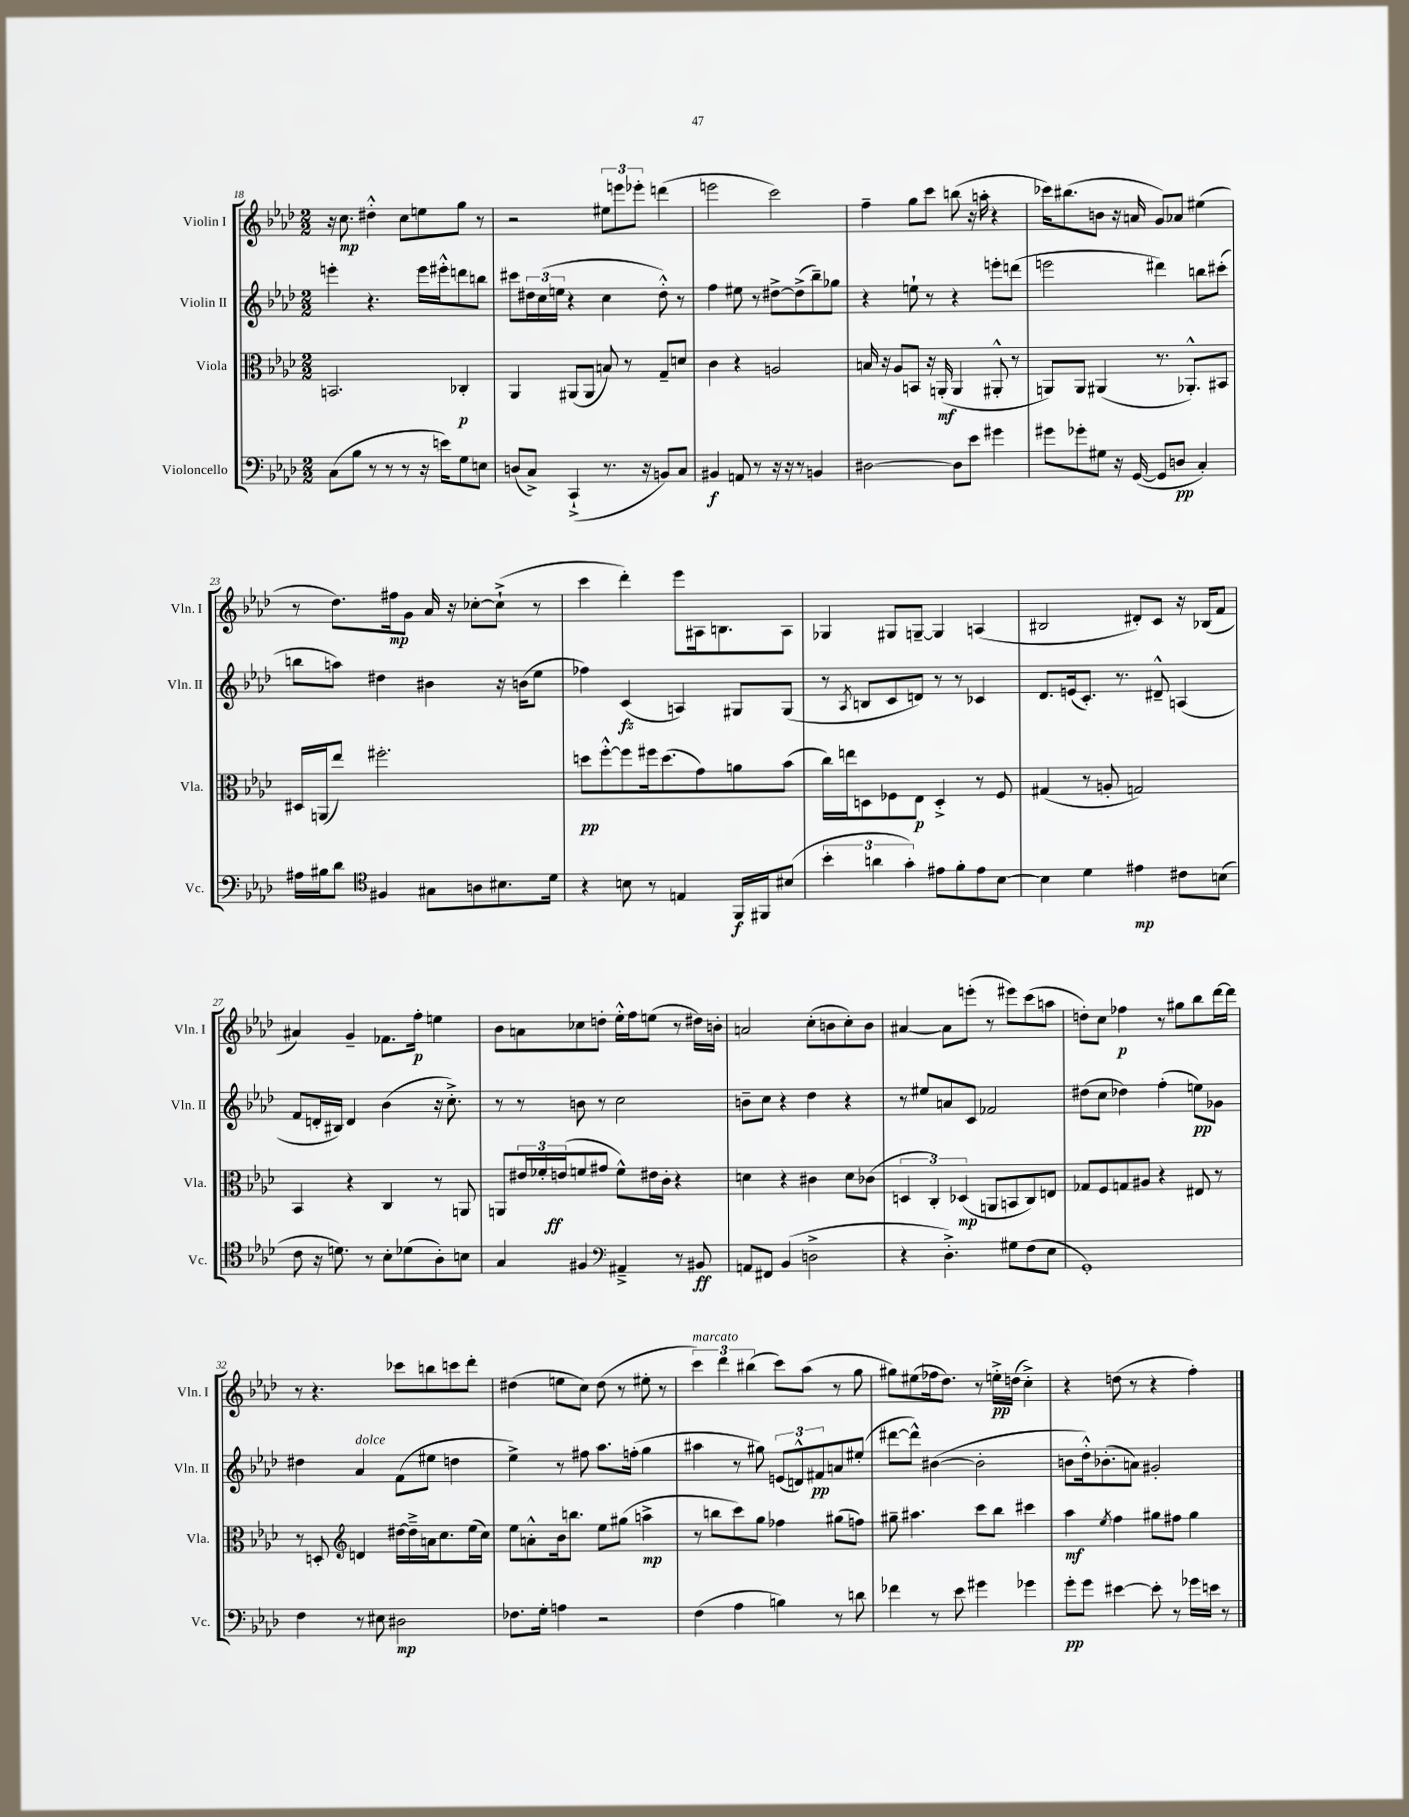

**kern	**kern	**kern	**kern
*staff4	*staff3	*staff2	*staff1
*clefF4	*clefC3	*clefG2	*clefG2
*k[b-e-a-d-]	*k[b-e-a-d-]	*k[b-e-a-d-]	*k[b-e-a-d-]
*M2/2	*M2/2	*M2/2	*M2/2
(8C	2.BB	4eee'	16r
.	.	.	8.cc
8B-	.	.	.
8r	.	4.r	4dd#'^^
8r	.	.	.
8r	.	.	8cc
16r	.	16eee	8ee
16e)	.	16eee#'^^	.
8G	4C-'	8ddd	8gg
8E	.	8bb	8r
=	=	=	=
(8D	4AA-	8ccc#	2r
8C^)	.	24dd#	.
.	.	(24cc	.
.	.	24ee	.
(4CC`^	(8AA#	4r	.
.	8AA#	.	.
8.r	8B)	4cc	12ee#
.	.	.	12eee
.	8r	.	.
.	.	.	12eee-'
16r	.	.	.
8BB)	8G~	8dd#'^^)	(4ddd
8C	8d	8r	.
=	=	=	=
4BB#	4c	4ff	2eee
8AA	4r	8ee#	.
8r	.	8r	.
16r	2A	[8dd#^	2ccc)
16r	.	.	.
8r	.	(8dd#^]	.
4BB	.	8bb-~)	.
.	.	8gg-	.
=	=	=	=
[2D#	16B	4r	4ff~
.	16r	.	.
.	8A-	.	.
.	8BB	8ee`	8gg
.	16r	8r	8ccc
.	(16AA'	.	.
8D#]	4AA	4r	(8bb
8e-	.	.	16r
.	.	.	16aa'
4g#	8AA#'^^	8eee'	4r
.	8r	(8ddd	.
=	=	=	=
8g#	8AA)	2eee	16ccc-)
.	.	.	(8.bb#
8g-'	8AA	.	.
8G#	(4AA#	.	8b
16r	.	.	16r
([16GG	.	.	16a
8GG]	8.r	4ddd#)	8g)
8D	.	.	8a-
.	8.AA-'^^)	.	.
4C')	.	8bb	(4ee#
.	8BB#	(8ccc#'	.
=	=	=	=
16A#	16D#	8bb	8r
16B#	(16AA	.	.
8d-	8ee-)	8aa)	8.dd-)
*clefC4	*	*	*
4F#	2.ff#'	4dd#	.
.	.	.	16ff#
.	.	.	8g
8G#	.	4b#	16a-
.	.	.	16r
8A	.	.	[8cc-'
8.B#	.	16r	(8cc-`^]
.	.	(16b	.
.	.	8ee-	8r
16d-	.	.	.
=	=	=	=
4r	8dd	4ff-)	4ccc
.	[8ff'^^	.	.
8B	8ff]	(4c	4ddd-')
8r	16ff#	.	.
.	(8.dd	.	.
4E	.	4A)	8eee-
.	8g)	.	16A#
.	.	.	8.B
16FF	8a	8G#	.
16FF#	.	.	.
(8B#	(8b-	(8G#	8A#
=	=	=	=
6b-'	16cc)	8r	4G-
.	16ee	.	.
.	.	8qA-	.
.	8D	8B	.
6a	.	.	.
.	8F-	8c	8G#
6g')	.	.	.
.	8E-	8d)	[8G~
8e#	4D'^	8r	4G]
8f'	.	8r	.
8e#	8r	4c-	(4A
[8B-	8F-	.	.
=	=	=	=
4B-]	(4G#	8.d-	2B#
.	.	(16e	.
4d-	8r	8.c')	.
.	8A'	.	.
.	.	8.r	.
4e#	2G)	.	8d#')
.	.	8d#~^^	8c
8c#	.	(4A	16r
.	.	.	(16B-
(8B	.	.	8f
=	=	=	=
8c	4BB-	8f	4a#)
16r	.	16d'	.
8.d)	.	16B#)	.
.	4r	4d	4g~
8r	.	.	.
8B-'	4C	(4b-	8.f-
(8d-	.	.	.
.	.	.	16ff'
8A-')	8r	16r	4ee
.	.	8.cc'^)	.
8B	8AA	.	.
=	=	=	=
4G	8AA	8r	8b-
.	24e#	8r	8a
.	24f-'	.	.
.	(24e	.	.
4F#	8f	8b	8cc-
.	8g#	8r	8dd'
*clefF4	*	*	*
4AA#~^	8f^^)	2cc	16ee-'^^
.	.	.	16ff
.	16e#	.	(8ee
.	16c'	.	.
8r	4r	.	8r
8BB#	.	.	16dd#)
.	.	.	16b'
=	=	=	=
8AA	4d	8b~	2a
8FF#	.	8cc	.
(4BB-	4r	4r	.
2D^	4c#	4dd-	(8cc'
.	.	.	8b
.	8d	4r	8cc')
.	(8c-	.	8b
=	=	=	=
4r	6D	8r	[4a#
.	.	8ee#	.
.	6C')	.	.
4.D-'^)	.	8a	8a#]
.	(6D-	.	.
.	.	8c	(8eee'
.	8AA	2f-	8r
8G#	8BB	.	8eee#)
(8F	8C)	.	(8ccc
8E-	8E	.	8aa
=	=	=	=
1GG')	8G-	(8dd#	8dd')
.	8F	8cc	8cc
.	8G	4dd-)	4ff-
.	8A#	.	.
.	4r	(4ff'	8r
.	.	.	8gg#
.	8E#	8ee)	8bb-
.	8r	8g-	[16ddd-
.	.	.	16ddd-]
=	=	=	=
4F	8r	4dd#	8r
.	8D'	.	4.r
*	*clefG2	*	*
8r	4d	4a-	.
8E#	.	.	.
2D#	[16dd#	(8f	8ccc-
.	16dd#~^]	.	.
.	16a	8ee#	8bb
.	8.cc	.	.
.	.	4dd	8ccc
.	(16ee-	.	8ddd-'
.	16cc)	.	.
=	=	=	=
8.F-	8ee-	4ee-^)	(4dd#
.	8a'^^	.	.
16G'	.	.	.
4A	16b-	8r	8ee
.	8.bb	.	.
.	.	8ff#	8cc)
2r	8ee-	8.aa-	(8dd#
.	(8gg#	.	8r
.	.	(16ff'	.
.	4aa^	4gg	8ee#'
.	.	.	8r
=	=	=	=
(4F	8r	4aa#	6ccc)
.	8bb	.	.
.	.	.	6ddd-
4A-	8ccc)	8r	.
.	.	.	(6bb#
.	8gg	8gg#)	.
4B)	4ff-	(12e	8ccc)
.	.	12d^^)	.
.	.	.	(8aa-
.	.	12f#	.
8r	(8gg#	8a	8r
8d	8ff)	(8ee#'	8gg
=	=	=	=
4f-	8gg#~	[8ddd#	8gg#)
.	4.aa#	8ddd#^^])	(8ee#
8r	.	([4b#	16ff-
.	.	.	8.dd-)
8e-	.	.	.
4g#	8ccc	2b#']	8r
.	8bb-	.	16ee'^
.	.	.	(16dd
4g-	4ccc#	.	4cc'^)
=	=	=	=
8g'	4aa-	8b	4r
8g	.	16dd-'^^)	.
.	.	(8.b-'	.
.	8qee-	.	.
[4e#	4ff	.	(8dd
.	.	8a)	8r
8e#']	8gg#	2g#'	4r
8r	8ff#	.	.
16g-	4gg#	.	4ff')
16e	.	.	.
8r	.	.	.
==	==	==	==
*-	*-	*-	*-
